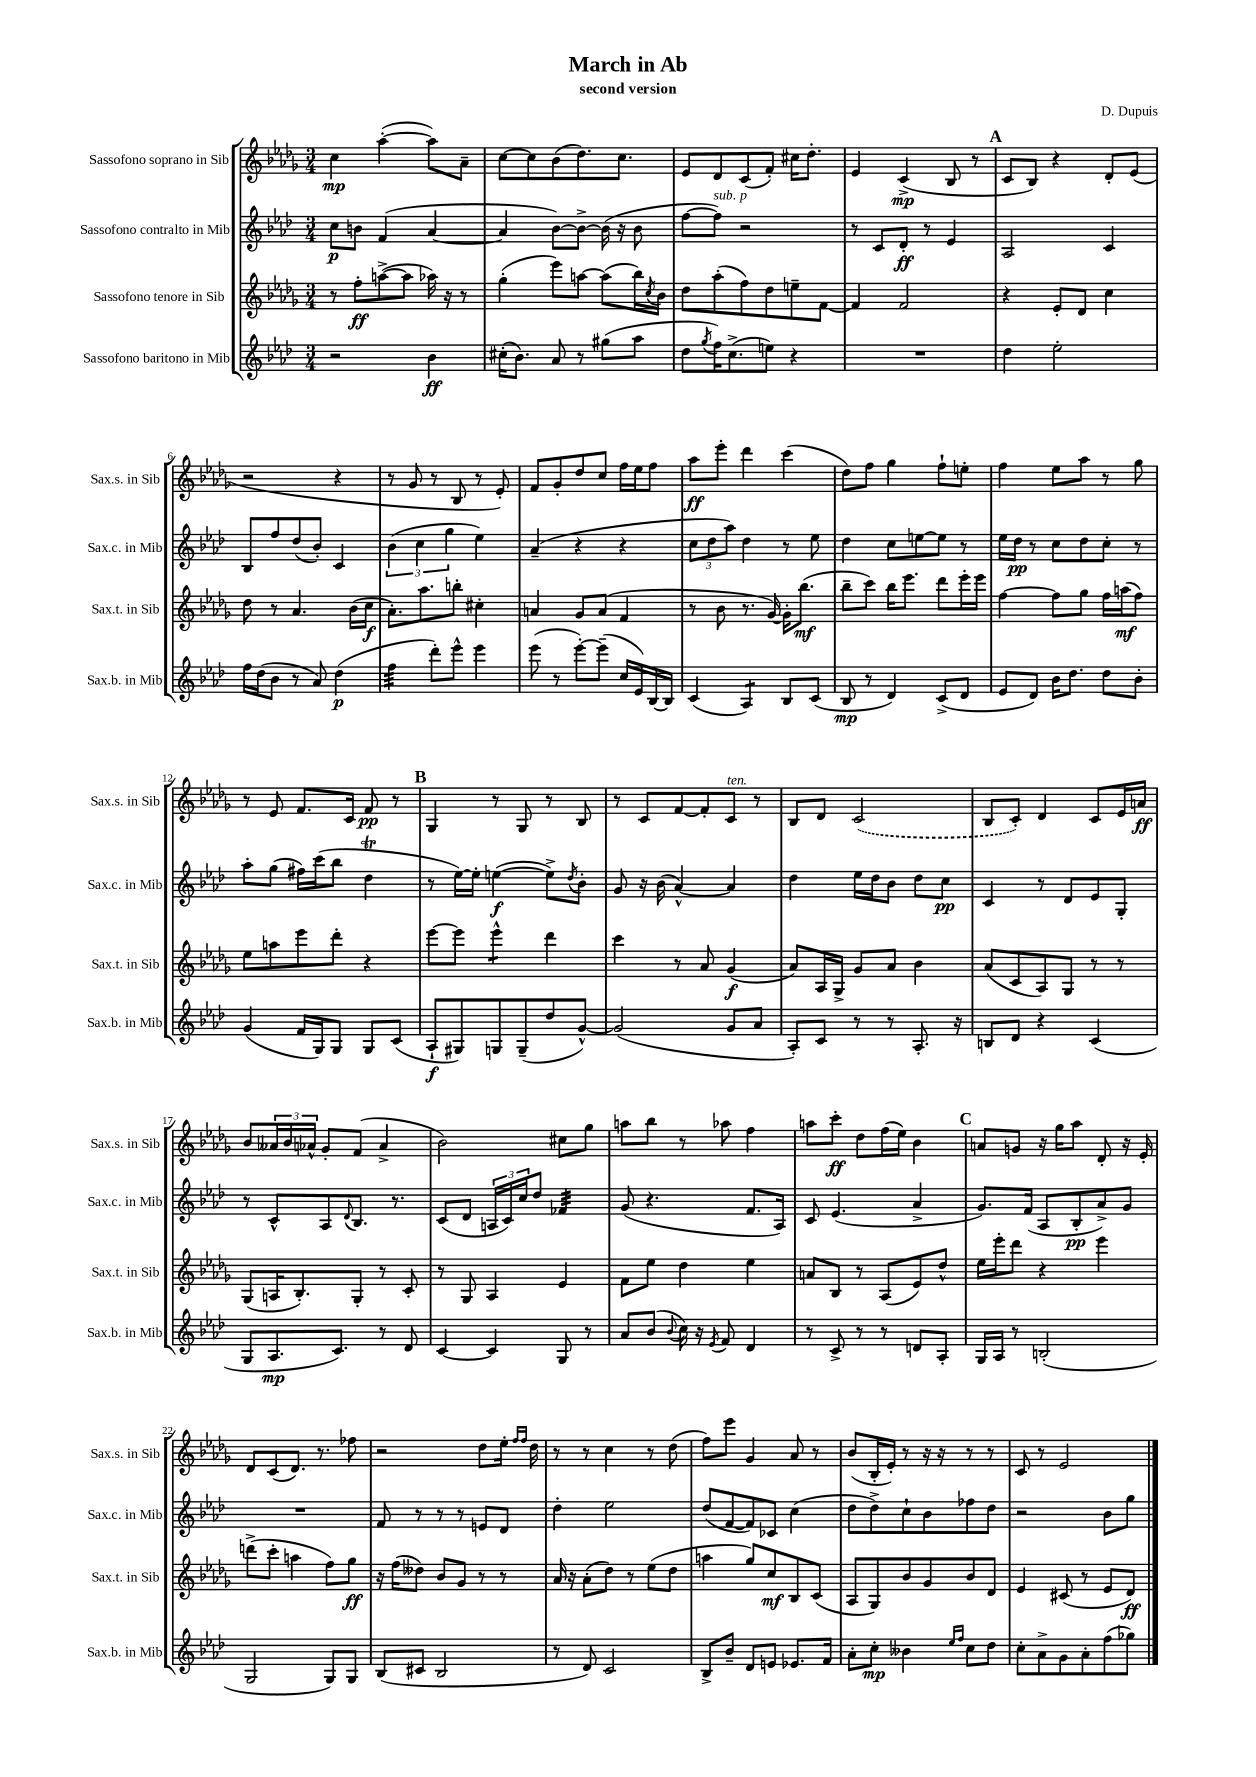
\header { title = "March in Ab" composer = "D. Dupuis" subtitle = "second version" }
<<
\new StaffGroup <<
\new Staff = "s0" \with { instrumentName = "Sassofono soprano in Sib" shortInstrumentName = "Sax.s. in Sib" } {
    \clef treble \key des \major \numericTimeSignature \time 3/4
    c''4\mp aes''4~-.( aes''8) aes'8-- |
    c''8~ c''8 bes'8( des''8.) c''8. |
    ees'8 des'8 c'8( f'8-.) cis''16 des''8.-. |
    ees'4 c'4->\mp( bes8 r8 |
    \mark \markup { \bold "A" } c'8 bes8) r4 des'8-. ees'8( |
    r2 r4 |
    r8 ges'8 r8 bes8 r8 ees'8-.) |
    f'8 ges'8-. des''8 c''8 f''16 ees''16 f''8 |
    aes''8\ff ees'''8-. des'''4 c'''4( |
    des''8) f''8 ges''4 f''8-! e''8-. |
    f''4 ees''8 aes''8 r8 ges''8 |
    r8 ees'8 f'8. c'16 f'8\pp r8 |
    \mark \markup { \bold "B" } ges4 r8 ges8 r8 bes8 |
    r8 c'8 f'8~ f'8-. c'8^\markup { \italic "ten." } r8 |
    bes8 des'8 \once \slurDashed c'2( |
    bes8 c'8-.) des'4 c'8 ees'16 a'16\ff |
    bes'8 \tuplet 3/2 { aeses'16 bes'16 aes'16-^ } ges'8-. f'8( aes'4-> |
    bes'2) cis''8 ges''8 |
    a''8 bes''8 r8 aes''8 f''4 |
    a''8 c'''8-.\ff des''8 f''16( ees''16) bes'4 |
    \mark \markup { \bold "C" } a'8 g'8 r16 ges''16 aes''8 des'8-. r16 ees'16-. |
    des'8 c'8( des'8.) r8. fes''8 |
    r2 des''8 ees''16-. \grace { f''16 f''16 } des''16 |
    r8 r8 c''4 r8 des''8( |
    f''8) ees'''8 ges'4 aes'8 r8 |
    bes'8( bes16-. ees'16-.) r8 r16 r16 r8 r8 |
    c'8 r8 ees'2 \bar "|." |
}
\new Staff = "s1" \with { instrumentName = "Sassofono contralto in Mib" shortInstrumentName = "Sax.c. in Mib" } {
    \clef treble \key aes \major \numericTimeSignature \time 3/4
    c''8\p b'8 f'4( aes'4~ |
    aes'4 bes'8~) bes'8~-> bes'16( r16 bes'8 |
    f''8~ f''8^\markup { \italic "sub. p" }) r2 |
    r8 c'8 des'8-.\ff r8 ees'4 |
    \mark \markup { \bold "A" } aes2 c'4 |
    bes8 f''8 des''8( bes'8-.) c'4 |
    \tuplet 3/2 { bes'4( c''4 g''4 } ees''4) |
    aes'4--( r4 r4 |
    \tuplet 3/2 { c''8 des''8 aes''8) } des''4 r8 ees''8 |
    des''4 c''8 e''8~ e''8 r8 |
    ees''16 des''16\pp r8 c''8 des''8 c''8-. r8 |
    aes''8-. g''8( fis''16) c'''16( bes''8 des''4\trill |
    \mark \markup { \bold "B" } r8 ees''16~) ees''16-. e''4~\f( e''8->) \acciaccatura { des''8 } bes'8-. |
    g'8 r16 bes'16( aes'4~-^) aes'4 |
    des''4 ees''16 des''16 bes'8 des''8 c''8\pp |
    c'4 r8 des'8 ees'8 g8-. |
    r8 c'8-^ aes8 \appoggiatura { des'8 } bes8. r8. |
    c'8( des'8 \tuplet 3/2 { a16 c'16) c''16 } des''8 fes'4:32 |
    g'8( r4. f'8. aes16) |
    c'8 ees'4.( aes'4-> |
    \mark \markup { \bold "C" } g'8.) f'16( aes8 bes8-.\pp aes'8->) g'8 |
    R2. |
    f'8 r8 r8 r8 e'8 des'8 |
    des''4-. ees''2 |
    des''8( f'8~ f'8) ces'8 c''4( |
    des''8 des''8->) c''8-! bes'8 fes''8 des''8 |
    r2 bes'8 g''8 \bar "|." |
}
\new Staff = "s2" \with { instrumentName = "Sassofono tenore in Sib" shortInstrumentName = "Sax.t. in Sib" } {
    \clef treble \key des \major \numericTimeSignature \time 3/4
    r8 f''8-.\ff a''8~->( a''8 aes''16) r16 r8 |
    ges''4-.( ees'''8) a''8~ a''8( bes''16) \acciaccatura { c''8 } bes'16 |
    des''8 aes''8-.( f''8) des''8 e''8-- f'8~ |
    f'4 f'2 |
    \mark \markup { \bold "A" } r4 ees'8-. des'8 c''4 |
    des''8 r8 aes'4. bes'16( c''16\f |
    aes'8.-.) aes''8. b''8-. cis''4-. |
    a'4 ges'8 a'8( f'4 |
    r8 bes'8 r8. ges'16~) ges'16-. bes''8.\mf( |
    bes''8-- c'''8) bes''16 ees'''8. des'''8 ees'''16-. ees'''16 |
    f''4~ f''8 ges''8 f''16 a''16\mf( f''8) |
    ees''8 a''8 ees'''8 des'''8-. r4 |
    \mark \markup { \bold "B" } ees'''8~ ees'''8 ees'''4:8-^ des'''4 |
    c'''4 r8 aes'8 ges'4\f( |
    aes'8) aes16 ges16-> ges'8 aes'8 bes'4 |
    aes'8( c'8 aes8) ges8 r8 r8 |
    ges8( a16 bes8.-.) ges8-. r8 c'8-. |
    r8 ges8 aes4 ees'4 |
    f'8 ees''8 des''4 ees''4 |
    a'8 bes8 r8 aes8( ees'8) des''8-^ |
    \mark \markup { \bold "C" } ees''16 ees'''16-. des'''8 r4 ees'''4 |
    d'''8->( c'''8-. a''4 f''8) ges''8\ff |
    r16 f''16( deses''8) bes'8 ges'8 r8 r8 |
    aes'16 r16 aes'8-.( des''8) r8 ees''8( des''8 |
    a''4 ges''8) c''8\mf bes8 c'8( |
    aes8 ges8) bes'8 ges'8 bes'8 des'8 |
    ees'4 cis'8( r8 ees'8 des'8\ff) \bar "|." |
}
\new Staff = "s3" \with { instrumentName = "Sassofono baritono in Mib" shortInstrumentName = "Sax.b. in Mib" } {
    \clef treble \key aes \major \numericTimeSignature \time 3/4
    r2 bes'4\ff |
    cis''16-.( bes'8.) aes'8 r8 gis''8( aes''8 |
    des''8 \acciaccatura { g''8 } f''16) c''8.->( e''8) r4 |
    R2. |
    \mark \markup { \bold "A" } des''4 ees''2-. |
    f''16 des''16( bes'8 r8 aes'8) des''4\p( |
    f''4:32 des'''8-.) ees'''8-^ ees'''4 |
    ees'''8( r8 ees'''8~-.) ees'''8--( c''16 ees'16) bes16~ bes16 |
    c'4( aes4:8) bes8 c'8( |
    bes8\mp r8 des'4) c'8->( des'8 |
    ees'8 des'8) bes'16 des''8. des''8 bes'8-. |
    g'4( f'16 g16) g8 g8 c'8( |
    \mark \markup { \bold "B" } aes8-!\f gis8) g8 g8--( des''8 g'8~-^) |
    g'2( g'8 aes'8 |
    aes8-.) c'8 r8 r8 aes8.-. r16 |
    b8 des'8 r4 c'4( |
    g8 aes8.\mp c'8.) r8 des'8 |
    c'4~ c'4 g8 r8 |
    aes'8 bes'8( \appoggiatura { bes'8 } c''16) r16 \acciaccatura { ees'8 } f'8 des'4 |
    r8 c'8-> r8 r8 d'8 aes8-. |
    \mark \markup { \bold "C" } g16 aes16 r8 b2-.( |
    g2 g8) g8 |
    bes8( cis'8 bes2 |
    r8 des'8) c'2 |
    bes8-> bes'8-- des'8 e'8 ees'8. f'16 |
    aes'8-. c''8-.\mp beses'4 \grace { ees''16 f''16 } c''8 des''8 |
    c''8-. aes'8-> g'8 aes'8-. f''8( ges''8) \bar "|." |
}
>>
>>
